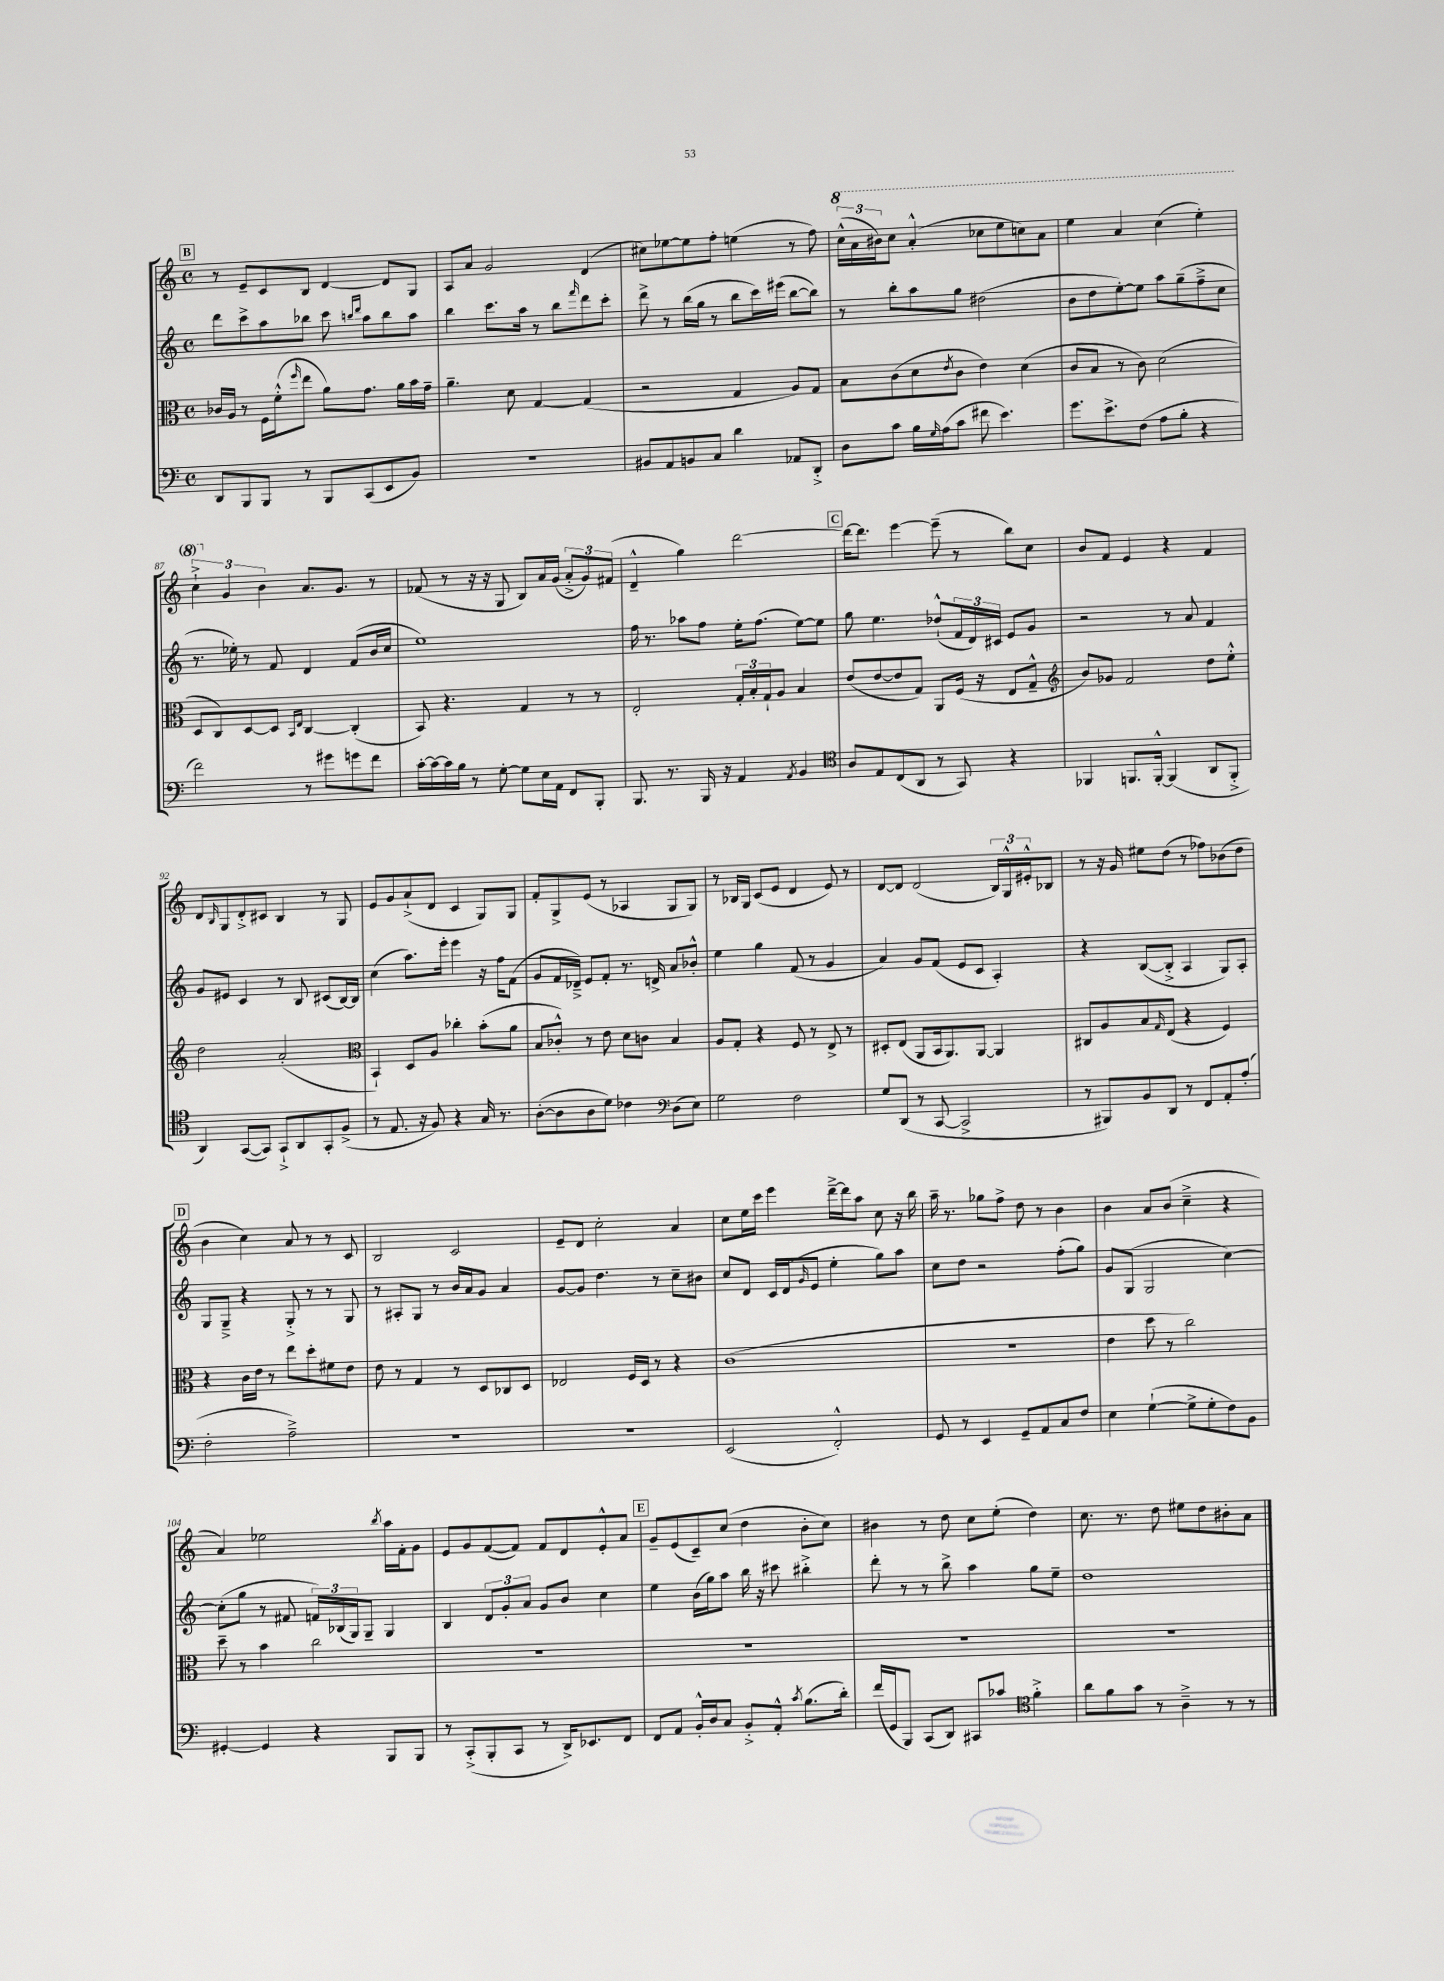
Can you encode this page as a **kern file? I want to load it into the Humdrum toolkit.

**kern	**kern	**kern	**kern
*staff4	*staff3	*staff2	*staff1
*clefF4	*clefC3	*clefG2	*clefG2
*k[]	*k[]	*k[]	*k[]
*M4/4	*M4/4	*M4/4	*M4/4
*met(c)	*met(c)	*met(c)	*met(c)
8DD	16c-	8ddd	8r
.	16A	.	.
8BBB	8r	8ccc^	8e~
8BBB	16F	8aa	8c
.	(16f'^^	.	.
.	16qqff	.	.
8r	8ee	8bb-	8B
8BBB	8a)	8ccc	[4d
.	.	16qqbb	.
.	.	16qqddd	.
(8CC	8.g	8aa	.
8EE	.	8bb	8d]
.	16a	.	.
8BB)	16b	8aa	8G
.	16g~	.	.
=	=	=	=
1r	4.a~	4bb	8A
.	.	.	8a
.	.	8.ccc	2g
.	8d	.	.
.	.	16aa	.
.	[4G	8r	.
.	.	8bb	.
.	.	16qqfff	.
.	(4G]	8ddd	(4d
.	.	8ccc'	.
=	=	=	=
8BB#	2r	8ddd^	8cc#)
8AA	.	8r	[8ee-
8BB	.	(16bb	8ee-]
.	.	16gg	.
8C	.	8r	8ff'
4d	4G	8bb	(4ee
.	.	16ccc)	.
.	.	(16eee#	.
8AA-	8A)	[8bb	8r
8DD'^	8G	8bb])	8ff)
=	=	=	=
8D	8B	8r	(24ccc^^
.	.	.	24aa
.	.	.	24bb#)
8c	(8c	8bb'	8ccc
16B	8d	8aa	(4aa'^^
16qqG	.	.	.
(16A	.	.	.
.	8qe	.	.
8c	8c	8gg	.
8f#	4e)	(2dd#	8ccc-
4.e)	.	.	8eee
.	(4d	.	8ccc)
.	.	.	8aa
=	=	=	=
8.g	8c	8b	4eee
.	8B	8dd	.
8.e^	.	.	.
.	8r	[8ee')	4aa
(8F	8c)	8ee]	.
8A	(2d	8aa	(4ccc
8B'	.	(8gg~	.
4r	.	8ff~^	4eee')
.	.	8cc	.
=	=	=	=
2f)	8D	8.r	6ccc`^
.	8C)	.	.
.	.	.	6g
.	.	16ee-')	.
.	[8D	8r	.
.	.	.	6b
.	8D]	8f	.
.	16qqBB	.	.
.	16qqE	.	.
8r	[4C	4d	8.a
8g#	.	.	.
.	.	.	8.g
8g	(4C']	(8f	.
8f	.	16b	8r
.	.	16cc	.
=	=	=	=
[16c'	8BB)	1ee)	(8f-
16c_	.	.	.
16c]	4.r	.	8r
16B	.	.	.
8r	.	.	16r
.	.	.	16r
[8G'	.	.	8G
8G]	4G	.	8B)
16E	.	.	16a
16AA	.	.	(16g
8FF	8r	.	12a'^
.	.	.	12g)
8BBB'	8r	.	.
.	.	.	(12f#
=	=	=	=
8.BBB	2E'	16ff	4d~^^
.	.	8.r	.
8.r	.	.	.
.	.	8aa-	4gg)
16BBB	.	8ff	.
16r	.	.	.
4AA	24G'	16ee'	[2ddd
.	24B'	.	.
.	.	(8.ff	.
.	24G`	.	.
.	8A	.	.
8qAA	.	.	.
4BB	4B	[8ee)	.
.	.	8ee]	.
=	=	=	=
*clefC4	*	*	*
8A	(8e	8gg	16ddd_
.	.	.	8.ddd]
8E	[8e	4.ee	.
(8C	8e]	.	[4eee
8AA	8G)	.	.
8r	8AA	(8dd-`^^	(8eee~]
8GG)	(16F	24f	8r
.	.	24d)	.
.	16r	.	.
.	.	24c#	.
4r	8E	8e	8bb)
.	8G~^^	8g	8cc
=	=	=	=
*	*clefG2	*	*
4FF-	8b)	2r	8b
.	8g-	.	8f
8.FF	2f	.	4e
[16FF'^^	.	.	.
(4FF]	.	8r	4r
.	.	8a	.
8AA	8dd	4f	4f
8FF'^	8ee'^^	.	.
=	=	=	=
4AA)	2dd	8g	8d
.	.	.	16qqB
.	.	8e#	8G
([8GG	.	4c	8d'^
8GG])	.	.	8c#
8GG`^	(2a'	8r	4B
8AA	.	8B	.
8GG'	.	(8c#	8r
(8F^	.	[16B)	8G
.	.	16B]	.
=	=	=	=
*	*clefC3	*	*
8r	4BB`)	(4cc	8e
8.E	.	.	8g
.	8D	8.aa)	(8a`^
16r	.	.	.
8F)	8A	.	8d
.	.	16eee'	.
4r	4cc-'	4eee	4c
16G	(8b'	16r	8G)
8.r	.	16ff	.
.	8a	(8f	8G
=	=	=	=
([8A'	8B	8g	8f'
8A]	8c-'^^)	16f	8G^
.	.	16d-~^)	.
8A	8r	8e	(8e
8d)	8e	8f'	8r
4c-	8d	8.r	4A-
.	8c	.	.
.	.	16d^	.
*clefF4	*	*	*
(8D	4B	8a	8G
8E)	.	8b-'^^	8G)
=	=	=	=
2G	8A	4ee	8r
.	8G'	.	16B-
.	.	.	16G
.	4r	4gg	(8c
.	.	.	8e
2F	8F	(8f	4d
.	8r	8r	.
.	8E^	4g	8e)
.	8r	.	8r
=	=	=	=
8G	8D#'	4a)	[8d
(8DD	(8E	.	8d]
8r	8AA	8g	(2d
[8CC	16BB	(8f	.
.	8.AA)	.	.
2CC^]	.	8e	.
.	[8AA	8c	.
.	4AA]	4A')	24B)
.	.	.	24G^^
.	.	.	24e#'^^
.	.	.	8B-
=	=	=	=
8r	8C#	4r	8r
8BBB#)	8A	.	16r
.	.	.	16g
8BB	8B	([8B	8ee#
.	16qqG	.	.
8DD	(8E	8B'^]	(8dd
8r	4r	4A	8r
8FF	.	.	8ff-)
8AA'	4F)	8G)	(8b-
(8A'	.	8A'	8dd
=	=	=	=
2F'	4r	8G	4b
.	.	8G~^	.
.	16c	4r	4cc)
.	16e	.	.
.	8r	.	.
2A~^)	8ee	8G'^	8a
.	8dd'	8r	8r
.	8f#	8r	8r
.	8e	8G	8c
=	=	=	=
1r	8e	8r	2B
.	8r	8A#'	.
.	4G	8G	.
.	.	8r	.
.	8r	16b	2c
.	.	16a	.
.	8D	8g	.
.	8C-	4a	.
.	8D	.	.
=	=	=	=
1r	2E-	[8g	8e~
.	.	8g]	8d
.	.	4.dd	2cc'
.	16F	.	.
.	16D	.	.
.	8r	8r	.
.	4r	8cc~	4a
.	.	8b#	.
=	=	=	=
(2EE	(1c	8cc	8cc
.	.	8d	16ee
.	.	.	16ccc
.	.	16c	4eee
.	.	(16d	.
.	.	16qqg	.
.	.	8e	.
2FF'^^)	.	4ee'	[16ddd~^
.	.	.	16ddd]
.	.	.	8aa
.	.	8gg)	8cc
.	.	8aa	16r
.	.	.	16bb
=	=	=	=
8GG	1r	8cc	16aa~
.	.	.	8.r
8r	.	8dd	.
4EE	.	2r	8gg-
.	.	.	8ff^
8GG~	.	.	8dd
8AA	.	.	8r
8C	.	(8ff'	4b
8F	.	8gg)	.
=	=	=	=
4E	4e	8g	4b
.	.	(8G	.
([4G`	8dd	2G	8a
.	8r	.	(8b
8G^]	2cc)	.	4cc~^
8G'	.	.	.
8F)	.	[4cc)	4r
8BB	.	.	.
=	=	=	=
[4GG#'	8dd~	(8cc']	4a)
.	8r	8gg	.
4GG#]	4b	8r	2ee-
.	.	8f#	.
4r	2cc	24f)	.
.	.	(24B-	.
.	.	24G)	.
.	.	8G~	.
.	.	.	8qbb
8BBB	.	4G	16aa
.	.	.	16f'
8BBB	.	.	8g
=	=	=	=
8r	1r	4B	8e
(8CC'^	.	.	8g
8BBB'	.	12d	([8f
.	.	12g'	.
8CC	.	.	8f])
.	.	12a	.
8r	.	8g	8f
16DD^)	.	8b	8d
8.EE-	.	.	.
.	.	4cc	8e'^^
8FF	.	.	8a
=	=	=	=
8FF	1r	4ee	8g~
8AA	.	.	(8e
16BB'^^	.	(16b	8c~)
16D	.	16gg)	.
8C	.	8aa	(8cc
8BB'^	.	16bb	4dd
.	.	16r	.
8AA'^^	.	8ccc#	.
8qc	.	.	.
(8.B	.	4bb#'^	8b'
.	.	.	8cc)
16d')	.	.	.
=	=	=	=
(16f	1r	8ddd'	4b#
16GG	.	.	.
8BBB)	.	8r	.
(8CC	.	8r	8r
8DD)	.	8bb^	8dd
8CC#	.	4aa	8cc
8c-	.	.	(8ee'
*clefC4	*	*	*
4f'^	.	8gg	4dd)
.	.	8ee~	.
=	=	=	=
8a	1r	1dd	8.cc
8f	.	.	.
.	.	.	8.r
8g	.	.	.
8r	.	.	8dd
4A~^	.	.	8ee#
.	.	.	8dd
8r	.	.	8b#'
8r	.	.	8a
==	==	==	==
*-	*-	*-	*-
